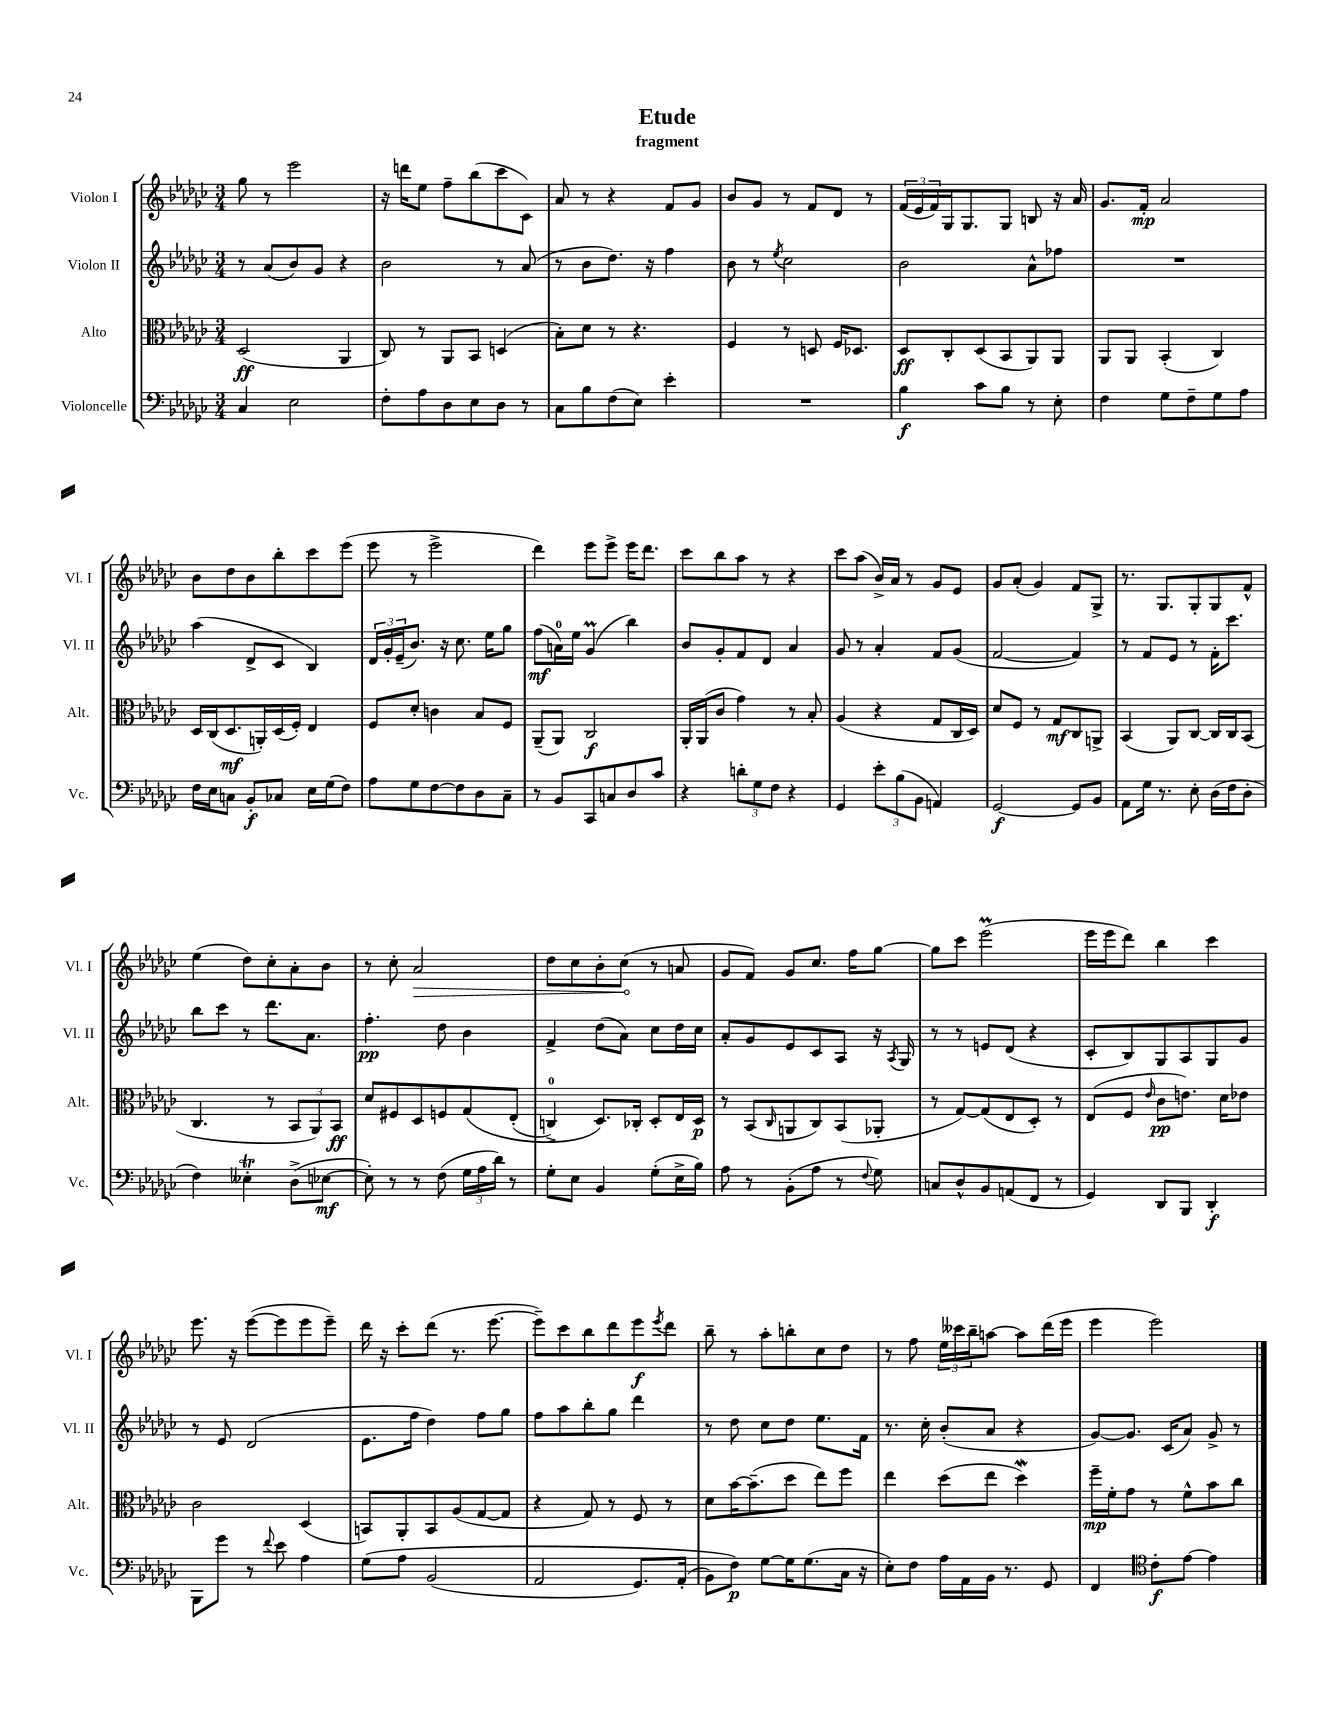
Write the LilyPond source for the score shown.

\header { title = "Etude" subtitle = "fragment" }
<<
\new StaffGroup <<
\new Staff = "s0" \with { instrumentName = "Violon I" shortInstrumentName = "Vl. I" } {
    \clef treble \key ges \major \numericTimeSignature \time 3/4
    ges''8 r8 ees'''2 |
    r16 d'''16 ees''8 f''8-- bes''8( ces'''8 ces'8) |
    aes'8 r8 r4 f'8 ges'8 |
    bes'8 ges'8 r8 f'8 des'8 r8 |
    \tuplet 3/2 { f'16( ees'16 f'16) } ges16 ges8. ges8 b8 r16 aes'16 |
    ges'8. f'16-.\mp aes'2 |
    bes'8 des''8 bes'8 bes''8-. ces'''8 ees'''8( |
    ees'''8 r8 ees'''2-> |
    des'''4) ees'''8 ees'''8-> ees'''16 des'''8. |
    ces'''8 bes''8 aes''8 r8 r4 |
    ces'''8 aes''8( bes'16->) aes'16 r8 ges'8 ees'8 |
    ges'8 aes'8-.( ges'4) f'8 ges8-> |
    r8. ges8. ges8-. ges8 f'8-^ |
    ees''4( des''8) ces''8-. aes'8-. bes'8 |
    r8 ces''8-. \once \override Hairpin.circled-tip = ##t aes'2\> |
    des''8 ces''8 bes'8-. ces''8\!( r8 a'8 |
    ges'8 f'8) ges'8 ces''8. f''16 ges''8~ |
    ges''8 ces'''8 ees'''2\prall( |
    ees'''16 ees'''16 des'''8) bes''4 ces'''4 |
    ees'''8. r16 ees'''8~( ees'''8 ees'''8 ees'''8--) |
    des'''16 r16 ces'''8-. des'''8( r8. ees'''8.~ |
    ees'''8--) ces'''8 bes''8 des'''8 ees'''8\f \acciaccatura { ees'''8 } des'''8 |
    bes''8-- r8 aes''8-. b''8-. ces''8 des''8 |
    r8 f''8 \tuplet 3/2 { ees''16 ceses'''16 bes''16-- } a''8~ a''8 des'''16( ees'''16 |
    ees'''4 ees'''2) \bar "|." |
}
\new Staff = "s1" \with { instrumentName = "Violon II" shortInstrumentName = "Vl. II" } {
    \clef treble \key ges \major \numericTimeSignature \time 3/4
    r8 aes'8( bes'8) ges'8 r4 |
    bes'2 r8 aes'8( |
    r8 bes'8 des''8.) r16 f''4 |
    bes'8 r8 \acciaccatura { ees''8 } ces''2 |
    bes'2 aes'8-^ fes''8 |
    R2. |
    aes''4( des'8-> ces'8 bes4) |
    \tuplet 3/2 { des'16 ges'16-. ees'16--( } bes'8.) r16 ces''8. ees''16 ges''8 |
    f''8\mf( a'16-0) ees''16 ges'4\prall( bes''4) |
    bes'8 ges'8-. f'8 des'8 aes'4 |
    ges'8 r8 aes'4-. f'8 ges'8( |
    f'2~ f'4) |
    r8 f'8 ees'8 r8 f'16-. ces'''8. |
    bes''8 ces'''8 r8 des'''8. aes'8. |
    f''4.-.\pp des''8 bes'4 |
    f'4-> des''8( aes'8) ces''8 des''16 ces''16 |
    aes'8-. ges'8 ees'8 ces'8 aes8 r16 \acciaccatura { aes8 } ges16 |
    r8 r8 e'8 des'8( r4 |
    ces'8-. bes8) ges8 aes8 ges8 ges'8 |
    r8 ees'8 des'2( |
    ees'8. f''16 des''4) f''8 ges''8 |
    f''8 aes''8 bes''8-. ges''8 des'''4 |
    r8 des''8 ces''8 des''8 ees''8. f'16 |
    r8. ces''16-. bes'8-.( aes'8 r4 |
    ges'8~) ges'8. ces'16( aes'8) ges'8-> r8 \bar "|." |
}
\new Staff = "s2" \with { instrumentName = "Alto" shortInstrumentName = "Alt." } {
    \clef alto \key ges \major \numericTimeSignature \time 3/4
    des2\ff( aes,4 |
    ces8) r8 aes,8 bes,8 d4( |
    bes8-.) des'8 r8 r4. |
    f4 r8 d8 f16 des8. |
    des8\ff ces8-. des8( bes,8 aes,8) aes,8 |
    aes,8 aes,8 bes,4-.( ces4) |
    des16 ces16( des8.\mf a,16-.) des16( f16-.) ees4 |
    f8 des'8-. c'4 bes8 f8 |
    aes,8--( aes,8) ces2\f |
    aes,16-. aes,16( ces'8 ges'4) r8 bes8-. |
    aes4( r4 ges8 ces16 des16) |
    des'8 f8 r8 ges8\mf ces8 a,8-> |
    bes,4( aes,8) ces8~ ces16 ces16 bes,8( |
    ces4. r8 \tuplet 3/2 { bes,8 aes,8) bes,8\ff } |
    des'8 fis8 des8 f8 ges8\( ees8-.( |
    c4-0->) des8.\) ces16-. des8-. ees16 des16\p |
    r8 bes,8( \grace { ces16 } a,8 ces8) bes,8( aes,8-. |
    r8 ges8~) ges8( ees8 des8-.) r8 |
    ees8( f8 \grace { ees'16 } ces'8\pp e'8.) des'16 ees'8 |
    ces'2 des4( |
    b,8) aes,8-. b,8 aes8( ges8~ ges8 |
    r4 ges8) r8 f8 r8 |
    des'8 bes'16~ bes'8.--( des''8 ees''8) f''8 |
    ees''4 des''8( ees''8 des''4\mordent) |
    f''16--\mp f'16-. ges'8 r8 f'8-^ bes'8 ces''8 \bar "|." |
}
\new Staff = "s3" \with { instrumentName = "Violoncelle" shortInstrumentName = "Vc." } {
    \clef bass \key ges \major \numericTimeSignature \time 3/4
    ces4 ees2 |
    f8-. aes8 des8 ees8 des8 r8 |
    ces8 bes8 f8( ees8) ees'4-. |
    R2. |
    bes4\f ces'8 bes8 r8 ees8-. |
    f4 ges8 f8-- ges8 aes8 |
    f16 ees16 c8 bes,8-.\f ces8 ees16 ges16( f8) |
    aes8 ges8 f8~ f8 des8 ces8-- |
    r8 bes,8 ces,8 c8 des8 ces'8 |
    r4 \tuplet 3/2 { d'8-. ges8 f8 } r4 |
    ges,4 \tuplet 3/2 { ees'8-. bes8( bes,8 } a,4) |
    ges,2~\f ges,8 bes,8 |
    aes,8 ges16 r8. ees8-. des16( f16 des8-. |
    f4) eeses4-.\trill des8->( ees8~\mf |
    ees8-.) r8 r8 f8( \tuplet 3/2 { ges16 aes16 des'16) } r8 |
    ges8-. ees8 bes,4 ges8-.( ees16-> bes16) |
    aes8 r8 bes,8-.( aes8 r8 \appoggiatura { f8 } ges8) |
    c8 des8-^ bes,8 a,8( f,8 r8 |
    ges,4) des,8 bes,,8 des,4-.\f |
    bes,,8 ges'8 r8 \appoggiatura { f'8 } ees'8 aes4 |
    ges8\( aes8 bes,2( |
    aes,2 ges,8.) aes,16-.( |
    bes,8) f8\p\) ges8~ ges16 ges8.( ces16 r16 |
    ees8-.) f8 aes16 aes,16 bes,16 r8. ges,8 |
    f,4 \clef tenor ces'8-.\f ees'8~ ees'4 \bar "|." |
}
>>
>>
\layout { \context { \Score \remove "Bar_number_engraver" } }
